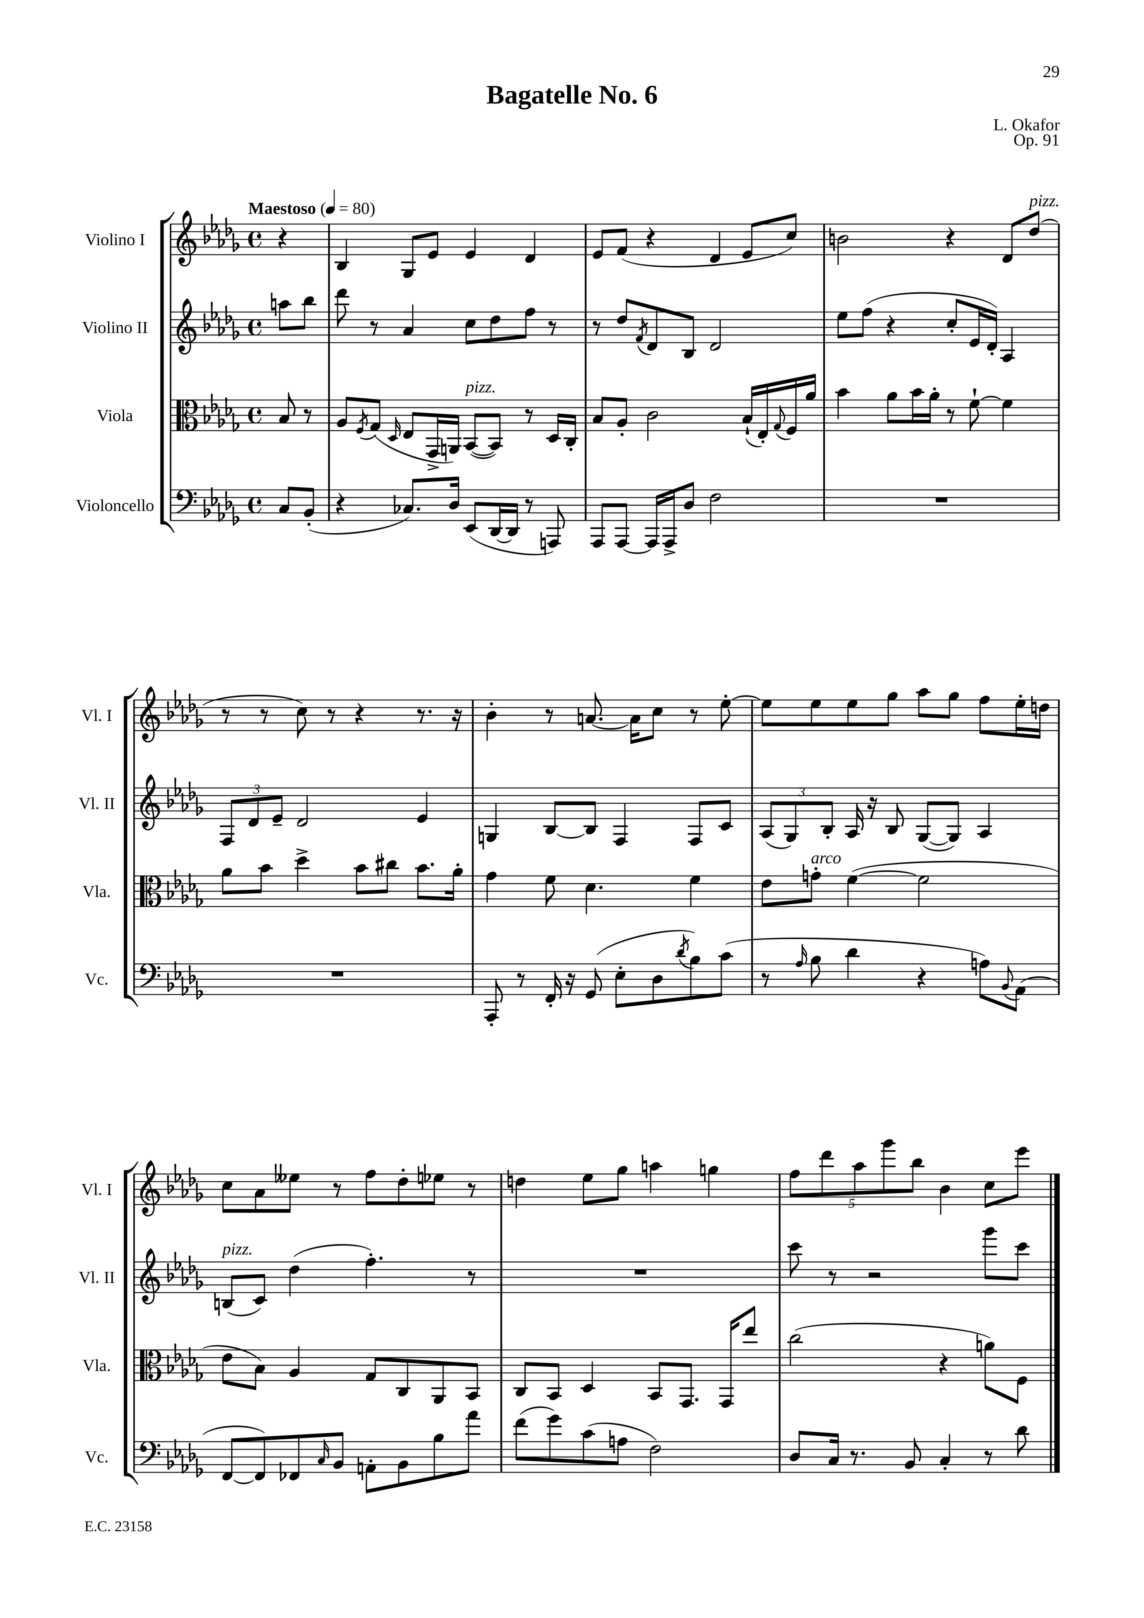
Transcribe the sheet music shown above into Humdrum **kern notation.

**kern	**kern	**kern	**kern
*staff4	*staff3	*staff2	*staff1
*clefF4	*clefC3	*clefG2	*clefG2
*k[b-e-a-d-g-]	*k[b-e-a-d-g-]	*k[b-e-a-d-g-]	*k[b-e-a-d-g-]
*M4/4	*M4/4	*M4/4	*M4/4
*met(c)	*met(c)	*met(c)	*met(c)
*MM80	*MM80	*MM80	*MM80
8C/L	8B-/	8aa\L	4r
(8BB-'/J	8r	8bb-\J	.
=	=	=	=
4r	8A-/L	8ddd-\	4B-/
.	8qF/	.	.
.	(8G-/J	8r	.
.	16qqD-/	.	.
8.C-/L)	8E-/L	4a-/	8G-/L
.	16GG-^/L	.	8e-/J
16D-/Jk	16AA/JJ)	.	.
(8EE-/L	([8BB-/L	8cc\L	4e-/
[16DD-/L	8BB-/]J)	8dd-\	.
16DD-/]JJ	.	.	.
8r	8r	8ff\J	4d-/
8AAA/)	16D-/LL	8r	.
.	16C'/JJ	.	.
=	=	=	=
8AAA-/L	8B-/L	8r	8e-/L
[8AAA-/J	8A-'/J	8dd-/L	(8f/J
.	.	8qf/	.
16AAA-/]LL	2c\	8d-/	4r
16AAA-^/J	.	.	.
8D-/J	.	8B-/J	.
2F\	.	2d-/	4d-/
.	(16B-`/LL	.	8e-/L
.	16E-'/)	.	.
.	8qqG-/	.	.
.	16F/	.	8cc/J)
.	16a-/JJ	.	.
=	=	=	=
1r	4b-\	8ee-\L	2b\
.	.	(8ff\J	.
.	8a-\L	4r	.
.	16b-\L	.	.
.	16a-'\JJ	.	.
.	8r	8cc'/L	4r
.	[8f`\	16e-/L	.
.	.	16d-'/JJ)	.
.	4f\]	4A-/	8d-/L
.	.	.	(8dd-/J
=	=	=	=
1r	8a-\L	12F/L	8r
.	.	12d-/	.
.	8b-\J	.	8r
.	.	12e-~/J	.
.	4dd-^\	2d-/	8cc\)
.	.	.	8r
.	8b-\L	.	4r
.	8cc#\J	.	.
.	8.b-\L	4e-/	8.r
.	16a-'\Jk	.	16r
=	=	=	=
8AAA-'/	4g-\	4G/	4b-'\
8r	.	.	.
16FF'/	8f\	[8B-/L	8r
16r	.	.	.
(8GG-/	4.d-\	8B-/]J	[8.a/
8E-'\L	.	4F/	.
.	.	.	16a\]LK
8D-\	.	.	8cc\J
8qd-/	.	.	.
8B-\)	4f\	8F/L	8r
(8c\J	.	8c/J	[8ee-'\
=	=	=	=
8r	8e-\L	(12A-/L	8ee-\]L
.	.	12G-/)	.
16qqA-/	.	.	.
8B-\	8g'\J	.	8ee-\
.	.	12B-'/J	.
4d-\	([4f\	16A-/	8ee-\
.	.	16r	.
.	.	8B-/	8gg-\J
4r	2f\]	([8G-/L	8aa-\L
.	.	8G-/]J)	8gg-\J
8A\L)	.	4A-/	8ff\L
8qqBB-/	.	.	.
(8AA-\J	.	.	16ee-'\L
.	.	.	16dd\JJ
=	=	=	=
[8FF/L	8e-\L	(8B/L	8cc\L
8FF/])	8B-\J)	8c/J)	8a-\
8FF-/	4A-/	(4dd-\	8ee--\J
16qqC/	.	.	.
8BB-/J	.	.	8r
8AA'\L	8G-/L	4.ff'\)	8ff\L
8BB-\	8C/	.	8dd-'\
8B-\	8AA-/	.	8ee-\J
8a-\J	8BB-/J	8r	8r
=	=	=	=
(8f\L	8C/L	1r	4dd\
8g-\)	8BB-/J	.	.
(8c\	4D-/	.	8ee-\L
8A\J	.	.	8gg-\J
2F\)	8BB-/L	.	4aa\
.	8.GG-/J	.	.
.	.	.	4gg\
.	16GG-/LK	.	.
.	8ee-/J	.	.
=	=	=	=
8D-/L	(2cc\	8ccc\	10ff\L
.	.	.	10ddd-\
16C/Jk	.	8r	.
8.r	.	.	.
.	.	.	10aa-\
.	.	2r	.
.	.	.	10ggg-\
8BB-/	.	.	.
.	.	.	10bb-\J
4C'/	4r	.	4b-\
8r	8a\L)	8ggg-\L	8cc\L
8d-\	8F\J	8ccc\J	8eee-\J
==	==	==	==
*-	*-	*-	*-
